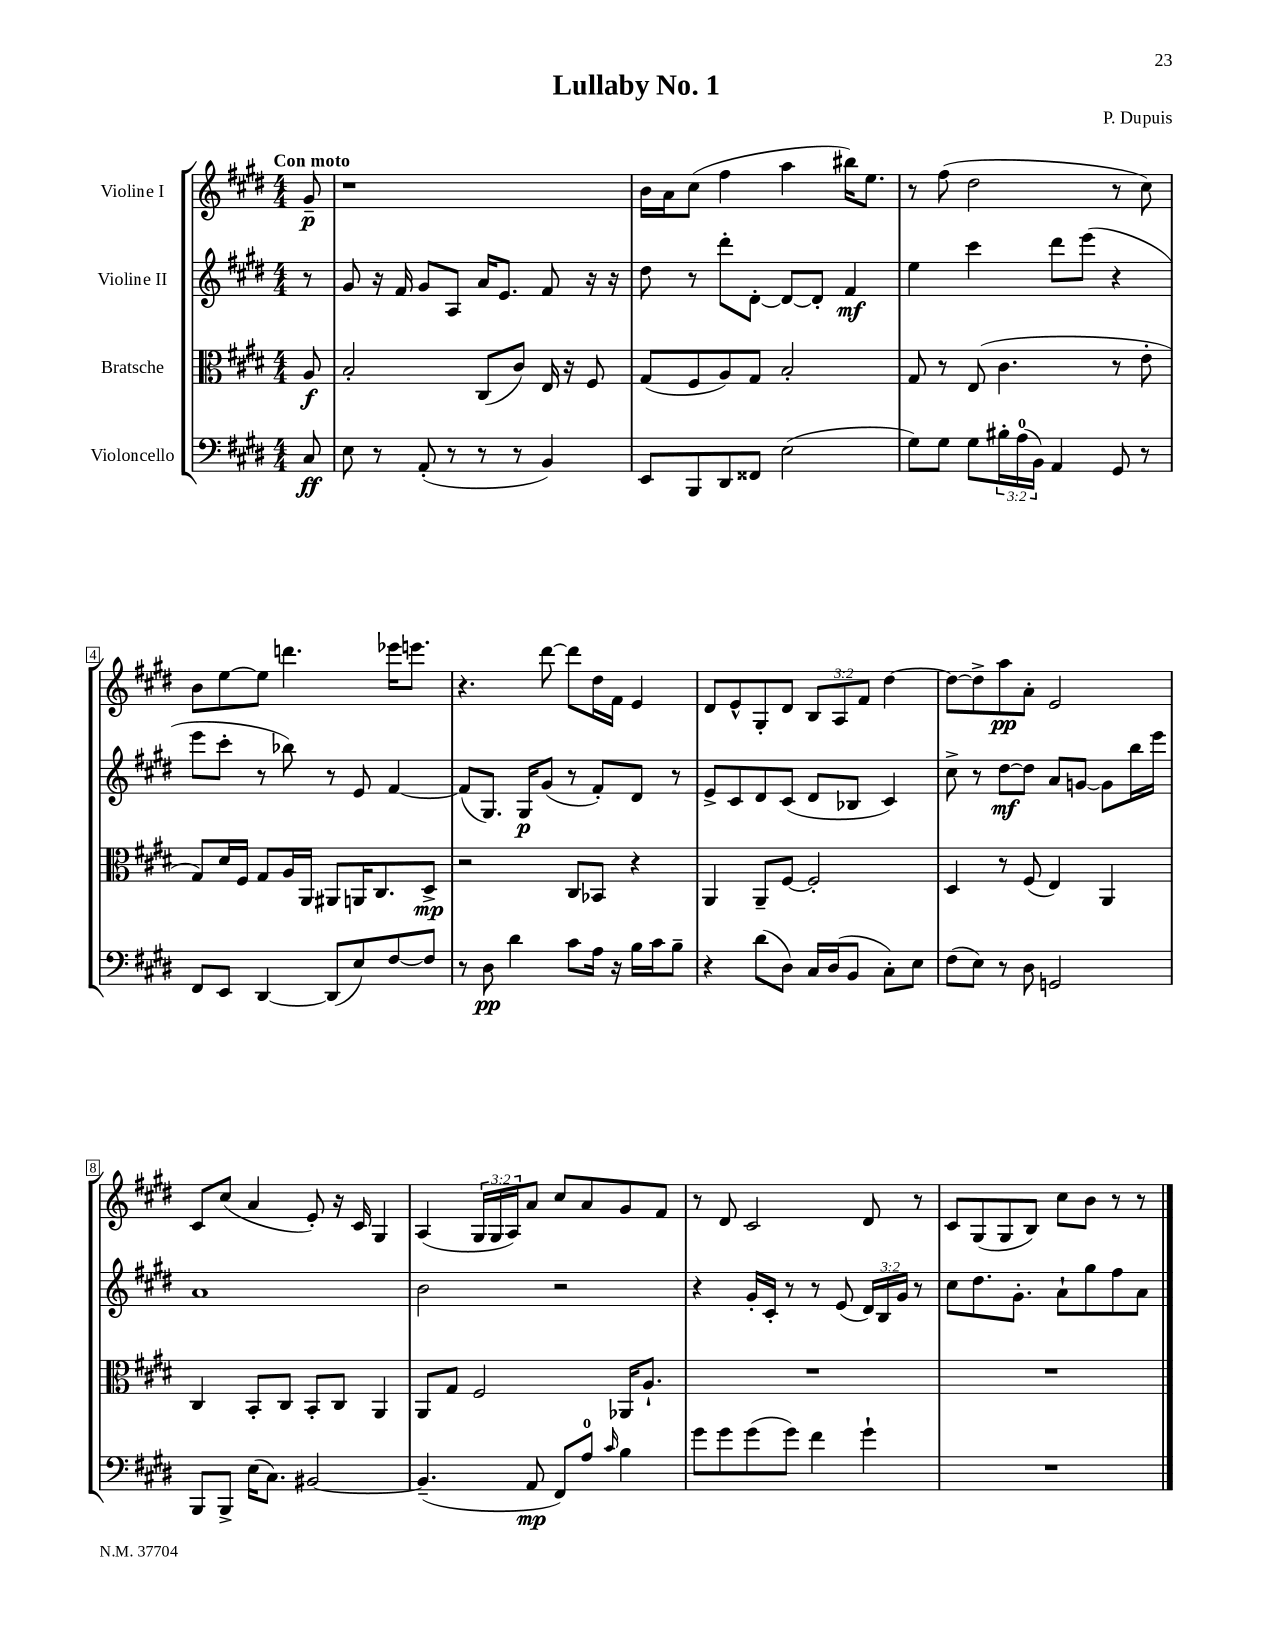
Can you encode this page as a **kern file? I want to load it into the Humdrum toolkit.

**kern	**dynam	**kern	**dynam	**kern	**dynam	**kern	**dynam
*part4	*part4	*part3	*part3	*part2	*part2	*part1	*part1
*staff4	*staff4	*staff3	*staff3	*staff2	*staff2	*staff1	*staff1
*I"Violoncello	*	*I"Bratsche	*	*I"Violine II	*	*I"Violine I	*
*clefF4	*	*clefC3	*	*clefG2	*	*clefG2	*
*k[f#c#g#d#]	*	*k[f#c#g#d#]	*	*k[f#c#g#d#]	*	*k[f#c#g#d#]	*
*M4/4	*	*M4/4	*	*M4/4	*	*M4/4	*
=	=	=	=	=	=	=	=
!	!	!	!	!	!	!LO:TX:a:B:t=Con moto	!
8C#/	ff	8A/	f	8r	.	8g#~/	p
=1	=1	=1	=1	=1	=1	=1	=1
8E\	.	2B'/	.	8g#/	.	1r	.
8r	.	.	.	16r	.	.	.
.	.	.	.	16f#/	.	.	.
(8AA'/	.	.	.	8g#/L	.	.	.
8r	.	.	.	8A/J	.	.	.
8r	.	(8C#/L	.	16a/KL	.	.	.
.	.	.	.	8.e/J	.	.	.
8r	.	8c#/J)	.	.	.	.	.
4BB/)	.	16E/	.	8f#/	.	.	.
.	.	16r	.	.	.	.	.
.	.	8F#/	.	16r	.	.	.
.	.	.	.	16r	.	.	.
=2	=2	=2	=2	=2	=2	=2	=2
8EE/L	.	(8G#/L	.	8dd#\	.	16b\LL	.
.	.	.	.	.	.	16a\J	.
8BBB/	.	8F#/	.	8r	.	(8cc#\J	.
8DD#/	.	8A/)	.	8ddd#'\L	.	4ff#\	.
8FF##X/J	.	8G#/J	.	[8d#'\J	.	.	.
(2E\	.	2B'/	.	8d#/L_	.	4aa\	.
.	.	.	.	8d#'/J]	.	.	.
.	.	.	.	4f#/	mf	16bb#X\KL)	.
.	.	.	.	.	.	8.ee\J	.
=3	=3	=3	=3	=3	=3	=3	=3
8G#\L)	.	8G#/	.	4ee\	.	8r	.
8G#\J	.	8r	.	.	.	(8ff#\	.
8G#\L	.	(8E/	.	4ccc#\	.	2dd#\	.
24B#X'\L	.	4.c#\	.	.	.	.	.
(24A\	.	.	.	.	.	.	.
24BB\JJ)	.	.	.	.	.	.	.
4AA/	.	.	.	8ddd#\L	.	.	.
.	.	.	.	(8eee\J	.	.	.
8GG#/	.	8r	.	4r	.	8r	.
8r	.	8e'\	.	.	.	8cc#\)	.
!!LO:LB:g=z
=4	=4	=4	=4	=4	=4	=4	=4
8FF#/L	.	8G#/L)	.	8eee\L	.	8b\L	.
8EE/J	.	16d#/L	.	8ccc#'\J	.	[8ee\	.
.	.	16F#/JJ	.	.	.	.	.
[4DD#/	.	8G#/L	.	8r	.	8ee\J]	.
.	.	16A/L	.	8bb-X\)	.	4.dddn\	.
.	.	16AA/JJ	.	.	.	.	.
(8DD#/L]	.	8AA#X/L	.	8r	.	.	.
8E/)	.	16AAn/K	.	8e/	.	.	.
.	.	8.C#/	.	.	.	.	.
[8F#/	.	.	.	[4f#/	.	16eee-X\KL	.
.	.	.	.	.	.	8.eeen\J	.
8F#/J]	.	8D#^/J	mp	.	.	.	.
=5	=5	=5	=5	=5	=5	=5	=5
8r	.	2r	.	(8f#/L]	.	4.r	.
8D#\	pp	.	.	8.G#/J)	.	.	.
4d#\	.	.	.	.	.	.	.
.	.	.	.	16G#/KL	p	.	.
.	.	.	.	(8g#/J	.	[8ddd#\	.
8c#\L	.	8C#/L	.	8r	.	8ddd#\L]	.
16A\Jk	.	8BB-X/J	.	8f#'/L)	.	16dd#\L	.
16r	.	.	.	.	.	16f#\JJ	.
16B\LL	.	4r	.	8d#/J	.	4e/	.
16c#\J	.	.	.	.	.	.	.
8B~\J	.	.	.	8r	.	.	.
=6	=6	=6	=6	=6	=6	=6	=6
4r	.	4AA/	.	8e^/L	.	8d#/L	.
.	.	.	.	8c#/	.	8e^^/	.
(8d#\L	.	8AA~/L	.	8d#/	.	8G#'/	.
8D#\J)	.	[8F#/J	.	(8c#/J	.	8d#/J	.
16C#/LL	.	2F#'/]	.	8d#/L	.	12B/L	.
(16D#/J	.	.	.	.	.	.	.
.	.	.	.	.	.	12A/	.
8BB/J	.	.	.	8B-X/J	.	.	.
.	.	.	.	.	.	12f#/J	.
8C#'\L)	.	.	.	4c#/)	.	[4dd#\	.
8E\J	.	.	.	.	.	.	.
=7	=7	=7	=7	=7	=7	=7	=7
(8F#\L	.	4D#/	.	8cc#^\	.	8dd#\L_	.
8E\J)	.	.	.	8r	.	8dd#^\]	.
8r	.	8r	.	[8dd#\L	mf	8aa\	pp
8D#\	.	(8F#/	.	8dd#\J]	.	8a'\J	.
2GGn/	.	4E/)	.	8a/L	.	2e/	.
.	.	.	.	[8gn/J	.	.	.
.	.	4AA/	.	8g\L]	.	.	.
.	.	.	.	16bb\L	.	.	.
.	.	.	.	16eee\JJ	.	.	.
!!LO:LB:g=z
=8	=8	=8	=8	=8	=8	=8	=8
8BBB/L	.	4C#/	.	1a	.	8c#/L	.
8BBB^/J	.	.	.	.	.	(8cc#/J	.
(16E\KL	.	8BB'/L	.	.	.	4a/	.
8.C#\J)	.	.	.	.	.	.	.
.	.	8C#/J	.	.	.	.	.
[2BB#X/	.	8BB'/L	.	.	.	8e'/)	.
.	.	8C#/J	.	.	.	16r	.
.	.	.	.	.	.	16c#/	.
.	.	4AA/	.	.	.	4G#/	.
=9	=9	=9	=9	=9	=9	=9	=9
(4.BB#~/]	.	8AA/L	.	2b\	.	(4A/	.
.	.	8G#/J	.	.	.	.	.
.	.	2F#/	.	.	.	24G#/LL	.
.	.	.	.	.	.	24G#/	.
.	.	.	.	.	.	24A/J)	.
8AA/	mp	.	.	.	.	8a/J	.
8FF#/L)	.	.	.	2r	.	8cc#/L	.
8A/J	.	.	.	.	.	8a/	.
16qqc#/	.	.	.	.	.	.	.
4B\	.	16AA-X/KL	.	.	.	8g#/	.
.	.	8.A`/J	.	.	.	.	.
.	.	.	.	.	.	8f#/J	.
=10	=10	=10	=10	=10	=10	=10	=10
8g#\L	.	1r	.	4r	.	8r	.
8g#\	.	.	.	.	.	8d#/	.
(8g#\	.	.	.	16g#'/LL	.	2c#/	.
.	.	.	.	16c#'/JJ	.	.	.
8g#\J)	.	.	.	8r	.	.	.
4f#\	.	.	.	8r	.	.	.
.	.	.	.	(8e/	.	.	.
4g#`\	.	.	.	24d#/LL)	.	8d#/	.
.	.	.	.	24B/	.	.	.
.	.	.	.	24g#/JJ	.	.	.
.	.	.	.	8r	.	8r	.
=11	=11	=11	=11	=11	=11	=11	=11
1r	.	1r	.	8cc#\L	.	8c#/L	.
.	.	.	.	8.dd#\	.	(8G#/	.
.	.	.	.	.	.	8G#/	.
.	.	.	.	8.g#'\J	.	.	.
.	.	.	.	.	.	8B/J)	.
.	.	.	.	8a`\L	.	8cc#\L	.
.	.	.	.	8gg#\	.	8b\J	.
.	.	.	.	8ff#\	.	8r	.
.	.	.	.	8a\J	.	8r	.
==	==	==	==	==	==	==	==
*-	*-	*-	*-	*-	*-	*-	*-
